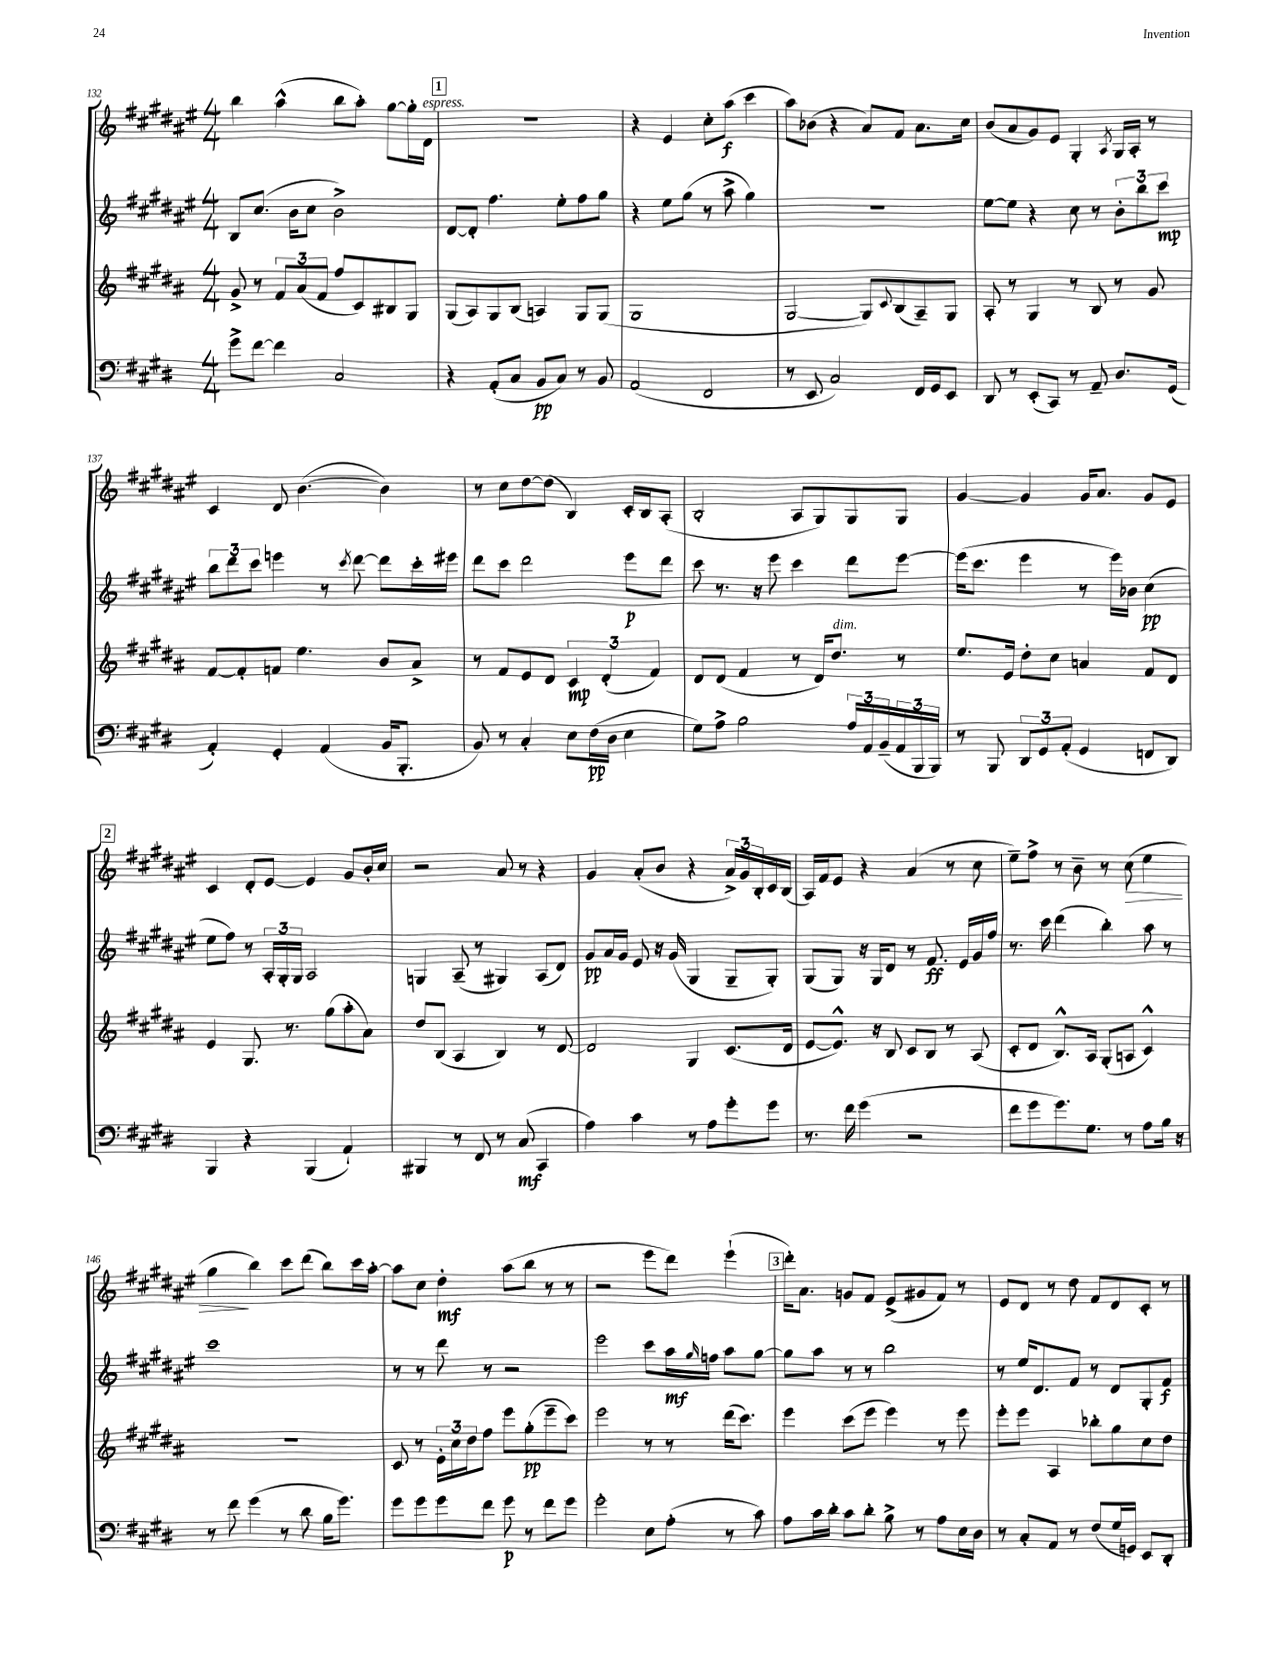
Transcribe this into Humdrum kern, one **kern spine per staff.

**kern	**dynam	**kern	**dynam	**kern	**dynam	**kern	**dynam
*part4	*part4	*part3	*part3	*part2	*part2	*part1	*part1
*staff4	*staff4	*staff3	*staff3	*staff2	*staff2	*staff1	*staff1
*clefF4	*	*clefG2	*	*clefG2	*	*clefG2	*
*k[f#c#g#d#]	*	*k[f#c#g#d#a#]	*	*k[f#c#g#d#a#e#]	*	*k[f#c#g#d#a#e#]	*
*M4/4	*	*M4/4	*	*M4/4	*	*M4/4	*
=132	=132	=132	=132	=132	=132	=132	=132
8g#^\L	.	8g#^/	.	8B/L	.	4bb\	.
[8f#\J	.	8r	.	(8.cc#/J	.	.	.
4f#\]	.	12f#/L	.	.	.	(4aa#^^\	.
.	.	.	.	16b\KL	.	.	.
.	.	(12a#/	.	.	.	.	.
.	.	.	.	8cc#\J	.	.	.
.	.	12f#/J	.	.	.	.	.
2C#/	.	8ff#/L	.	2b^\)	.	8bb\L	.
.	.	8c#/)	.	.	.	8aa#'\J)	.
.	.	8B#X/	.	.	.	[8gg#\L	.
.	.	8G#/J	.	.	.	16gg#'\L]	.
!	!	!	!	!	!	!LO:TX:a:i:t=espress.	!
.	.	.	.	.	.	16d#\JJ	.
!!LO:REH:place=s1:t=1
=133	=133	=133	=133	=133	=133	=133	=133
4r	.	(8G#/L	.	[8d#/L	.	1r	.
.	.	8A#/)	.	8d#'/J]	.	.	.
(8AA'/L	.	8G#/	.	4.ff#\	.	.	.
8C#/J	.	(8B/J	.	.	.	.	.
8BB/L	pp	4An/)	.	.	.	.	.
8C#/J)	.	.	.	8ee#'\L	.	.	.
8r	.	8G#/L	.	8ff#\	.	.	.
8BB/	.	(8G#/J	.	8gg#\J	.	.	.
=134	=134	=134	=134	=134	=134	=134	=134
(2AA/	.	1G#	.	4r	.	4r	.
.	.	.	.	8ee#\L	.	4e#/	.
.	.	.	.	(8gg#\J	.	.	.
2FF#/	.	.	.	8r	.	8cc#'\L	.
.	.	.	.	8aa#^\	.	(8aa#\J	f
.	.	.	.	4gg#\)	.	4ccc#\	.
=135	=135	=135	=135	=135	=135	=135	=135
8r	.	[2G#/	.	1r	.	8aa#\L)	.
8EE/	.	.	.	.	.	(8b-X\J	.
2C#/)	.	.	.	.	.	4r	.
.	.	8G#/L])	.	.	.	8a#/L)	.
.	.	8qqc#/	.	.	.	.	.
.	.	(8B/	.	.	.	8f#/J	.
16FF#/LL	.	8A#~/)	.	.	.	8.a#\L	.
16GG#/J	.	.	.	.	.	.	.
8EE/J	.	8G#/J	.	.	.	.	.
.	.	.	.	.	.	16cc#\Jk	.
=136	=136	=136	=136	=136	=136	=136	=136
8DD#/	.	8A#'/	.	[8ee#\L	.	(8b/L	.
8r	.	8r	.	8ee#\J]	.	8a#/	.
(8EE'/L	.	4G#/	.	4r	.	8g#/)	.
8CC#/J)	.	.	.	.	.	8e#/J	.
8r	.	8r	.	8cc#\	.	4G#'/	.
8AA~/	.	8B/	.	8r	.	.	.
.	.	.	.	.	.	8qA#/	.
8.D#/L	.	8r	.	12b'\L	.	16G#/LL	.
.	.	.	.	.	.	16A#'/JJ	.
.	.	.	.	12bb\	.	.	.
.	.	8g#/	.	.	.	8r	.
.	.	.	.	12ccc#\J	mp	.	.
(16GG#/Jk	.	.	.	.	.	.	.
!!LO:LB:g=z
=137	=137	=137	=137	=137	=137	=137	=137
4AA'/)	.	[8f#/L	.	12bb\L	.	4c#/	.
.	.	.	.	12ddd#\	.	.	.
.	.	8f#'/]	.	.	.	.	.
.	.	.	.	12ccc#\J	.	.	.
4GG#'/	.	8fn/J	.	4eeen\	.	8d#/	.
.	.	4.ee\	.	.	.	([4.b\	.
(4AA/	.	.	.	8r	.	.	.
.	.	.	.	8qccc#/	.	.	.
.	.	.	.	[8ddd#\	.	.	.
16BB/KL	.	8b/L	.	8ddd#\L]	.	4b\])	.
8.BBB'/J	.	.	.	.	.	.	.
.	.	8a#^/J	.	16ccc#'\L	.	.	.
.	.	.	.	16eee#X\JJ	.	.	.
=138	=138	=138	=138	=138	=138	=138	=138
8BB/)	.	8r	.	8ddd#\L	.	8r	.
8r	.	8f#/L	.	8ccc#\J	.	8cc#\L	.
4C#'/	.	8e/	.	2ddd#\	.	[8dd#\	.
.	.	8d#/J	.	.	.	(8dd#\J]	.
8E\L	.	6c#/	mp	.	.	4B/)	.
(16F#\L	pp	.	.	.	.	.	.
.	.	(6d#'/	.	.	.	.	.
16D#\JJ	.	.	.	.	.	.	.
4E\	.	.	.	8eee#\L	p	16c#'/LL	.
.	.	.	.	.	.	16B/J	.
.	.	6f#/)	.	.	.	.	.
.	.	.	.	8ddd#\J	.	(8A#'/J	.
=139	=139	=139	=139	=139	=139	=139	=139
8G#\L)	.	8d#/L	.	8ccc#\	.	2B'/	.
8A^\J	.	(8d#/J	.	8.r	.	.	.
2B\	.	4f#/	.	.	.	.	.
.	.	.	.	16r	.	.	.
.	.	.	.	8eee#\	.	.	.
.	.	8r	.	4ccc#\	.	8A#/L	.
.	.	16d#/KL)	.	.	.	8G#/)	.
!	!	!LO:TX:a:i:t=dim.	!	!	!	!	!
.	.	8.dd#/J	.	.	.	.	.
24A/LL	.	.	.	8ddd#\L	.	8G#/	.
24AA/	.	.	.	.	.	.	.
(24BB~/	.	.	.	.	.	.	.
24AA/	.	8r	.	[8eee#\J	.	8G#/J	.
24BBB/	.	.	.	.	.	.	.
24BBB/JJ)	.	.	.	.	.	.	.
=140	=140	=140	=140	=140	=140	=140	=140
8r	.	8.ee/L	.	(16eee#\KL]	.	[4g#/	.
.	.	.	.	8.ccc#\J	.	.	.
8BBB/	.	.	.	.	.	.	.
.	.	16e/Jk	.	.	.	.	.
12DD#/L	.	8dd#'\L	.	4eee#\	.	4g#/]	.
12GG#/	.	.	.	.	.	.	.
.	.	8cc#\J	.	.	.	.	.
(12AA'/J	.	.	.	.	.	.	.
4GG#/	.	4an/	.	8r	.	16g#/KL	.
.	.	.	.	.	.	8.a#/J	.
.	.	.	.	16eee#\LL)	.	.	.
.	.	.	.	16b-X\JJ	.	.	.
8FFn/L	.	8f#/L	.	(4cc#\	pp	8g#/L	.
8DD#/J)	.	8d#/J	.	.	.	8e#/J	.
!!LO:LB:g=z
!!LO:REH:place=s1:t=2
=141	=141	=141	=141	=141	=141	=141	=141
4BBB/	.	4e/	.	8ee#\L	.	4c#/	.
.	.	.	.	8ff#\J)	.	.	.
4r	.	8.G#/	.	8r	.	8d#'/L	.
.	.	.	.	24A#'/LL	.	[8e#/J	.
.	.	.	.	24G#'/	.	.	.
.	.	8.r	.	.	.	.	.
.	.	.	.	24G#/JJ	.	.	.
(4BBB/	.	.	.	2A#/	.	4e#/]	.
.	.	(8gg#\L	.	.	.	.	.
4AA`/)	.	8aa#'\	.	.	.	8g#/L	.
.	.	8a#\J)	.	.	.	16b'/L	.
.	.	.	.	.	.	16cc#/JJ	.
=142	=142	=142	=142	=142	=142	=142	=142
4BBB#X/	.	8dd#/L	.	4Gn/	.	2r	.
.	.	(8B/J	.	.	.	.	.
8r	.	4A#/	.	(8A#~/	.	.	.
8FF#/	.	.	.	8r	.	.	.
8r	.	4B/)	.	4G#X/)	.	8a#/	.
(8C#/	mf	.	.	.	.	8r	.
4CC#/	.	8r	.	(8A#/L	.	4r	.
.	.	[8d#/	.	8d#/J)	.	.	.
=143	=143	=143	=143	=143	=143	=143	=143
4A\)	.	2d#/]	.	8g#/L	pp	4g#/	.
.	.	.	.	16a#/L	.	.	.
.	.	.	.	16g#/JJ	.	.	.
4c#\	.	.	.	8e#/	.	(8a#'/L	.
.	.	.	.	16r	.	8b/J	.
.	.	.	.	(16g#/	.	.	.
8r	.	4G#/	.	4G#/	.	4r	.
8A\L	.	.	.	.	.	.	.
8g#'\	.	(8.c#/L	.	8G#~/L	.	24a#^/LL)	.
.	.	.	.	.	.	24g#/	.
.	.	.	.	.	.	24B'/	.
8g#\J	.	.	.	8G#'/J)	.	16c#/	.
.	.	16d#/Jk	.	.	.	(16B/JJ	.
=144	=144	=144	=144	=144	=144	=144	=144
8.r	.	[8e/L	.	(8G#/L	.	16A#/LL)	.
.	.	.	.	.	.	16f#/J	.
.	.	8.e^^/J])	.	8G#/J)	.	8e#/J	.
16f#\	.	.	.	.	.	.	.
(4g#\	.	.	.	16r	.	4r	.
.	.	16r	.	16G#/KL	.	.	.
.	.	8B/	.	8d#/J	.	.	.
2r	.	8c#/L	.	8r	.	(4a#/	.
.	.	8B/J	.	8.f#/	ff	.	.
.	.	8r	.	.	.	8r	.
.	.	.	.	16e#/LL	.	.	.
.	.	(8A#/	.	16g#/	.	8cc#\	.
.	.	.	.	16ff#/JJ	.	.	.
=145	=145	=145	=145	=145	=145	=145	=145
8f#\L	.	8c#'/L	.	8.r	.	8ee#~\L)	.
8g#\	.	8d#/J	.	.	.	8ff#^\J	.
.	.	.	.	16ccc#\	.	.	.
8.g#\)	.	8.B^^/L)	.	(4ddd#\	.	8r	.
.	.	.	.	.	.	8b~\	.
8.G#\J	.	16A#/Jk	.	.	.	.	.
.	.	(8G#'/L	.	4bb'\)	.	8r	.
!	!	!	!	!	!	!	!LO:HP:b
8r	.	8An/J	.	.	.	(8cc#\	>
8A\L	.	4c#^^/)	.	8aa#\	.	4ee#\	.
16B\Jk	.	.	.	8r	.	.	.
16r	.	.	.	.	.	.	.
!!LO:LB:g=z
=146	=146	=146	=146	=146	=146	=146	=146
8r	.	1r	.	1ccc#	.	4gg#\	.
8f#\	.	.	.	.	.	.	.
(4g#\	.	.	.	.	.	4bb\)	]
8r	.	.	.	.	.	8ccc#\L	.
8d#\	.	.	.	.	.	(8ddd#\J	.
16B\KL	.	.	.	.	.	8bb\L)	.
8.g#\J)	.	.	.	.	.	.	.
.	.	.	.	.	.	16ccc#\L	.
.	.	.	.	.	.	[16aa#'\JJ	.
=147	=147	=147	=147	=147	=147	=147	=147
8g#\L	.	8c#/	.	8r	.	8aa#\L]	.
8g#\	.	8r	.	8r	.	8cc#\J	.
8g#\	.	24e'\LL	.	8ddd#\	.	4dd#'\	mf
.	.	24cc#\	.	.	.	.	.
.	.	24dd#\J	.	.	.	.	.
8f#\J	.	8ff#\J	.	8r	.	.	.
8g#\	p	8eee\L	.	2r	.	(8aa#\L	.
8r	.	(8gg#'\	pp	.	.	8bb\J	.
8f#\L	.	8eee~\	.	.	.	8r	.
8g#\J	.	8ccc#\J)	.	.	.	8r	.
=148	=148	=148	=148	=148	=148	=148	=148
2g#'\	.	2eee\	.	2eee#\	.	2r	.
8E\L	.	8r	.	8ccc#\L	.	8eee#\L	.
(8A'\J	.	8r	.	16aa#\L	mf	8ddd#\J)	.
.	.	.	.	16qqgg#/	.	.	.
.	.	.	.	16ffn\JJ	.	.	.
8r	.	(16ddd#\KL	.	8aa#\L	.	(4eee#`\	.
.	.	8.ccc#\J)	.	.	.	.	.
8c#\)	.	.	.	[8gg#\J	.	.	.
!!LO:REH:place=s1:t=3
=149	=149	=149	=149	=149	=149	=149	=149
8A\L	.	4eee\	.	8gg#\L]	.	16ddd#'\KL)	.
.	.	.	.	.	.	8.a#\J	.
16c#\L	.	.	.	8aa#\J	.	.	.
16d#'\JJ	.	.	.	.	.	.	.
8c#\L	.	(8ccc#\L	.	8r	.	8gn/L	.
8d#'\J	.	8eee\J	.	8r	.	8f#/J	.
8B^\	.	4eee\)	.	2bb\	.	(8e#^/L	.
8r	.	.	.	.	.	8g#X/	.
8A\L	.	8r	.	.	.	8f#/J)	.
16E\L	.	8eee\	.	.	.	8r	.
16D#\JJ	.	.	.	.	.	.	.
=150	=150	=150	=150	=150	=150	=150	=150
8r	.	8eee'\L	.	8r	.	8e#/L	.
8C#'/L	.	8eee\J	.	16ee#/KL	.	8d#/J	.
.	.	.	.	8.d#/	.	.	.
8AA/J	.	4A#/	.	.	.	8r	.
8r	.	.	.	8f#/J	.	8dd#\	.
(8F#/L	.	8bb-X'\L	.	8r	.	8f#/L	.
16G#/L	.	8gg#\	.	8d#/L	.	8d#/	.
16GGn/JJ)	.	.	.	.	.	.	.
8EE/L	.	8cc#\	.	8G#'/	.	8c#'/J	.
8DD#'/J	.	8dd#\J	.	8f#/J	f	8r	.
==	==	==	==	==	==	==	==
*-	*-	*-	*-	*-	*-	*-	*-
